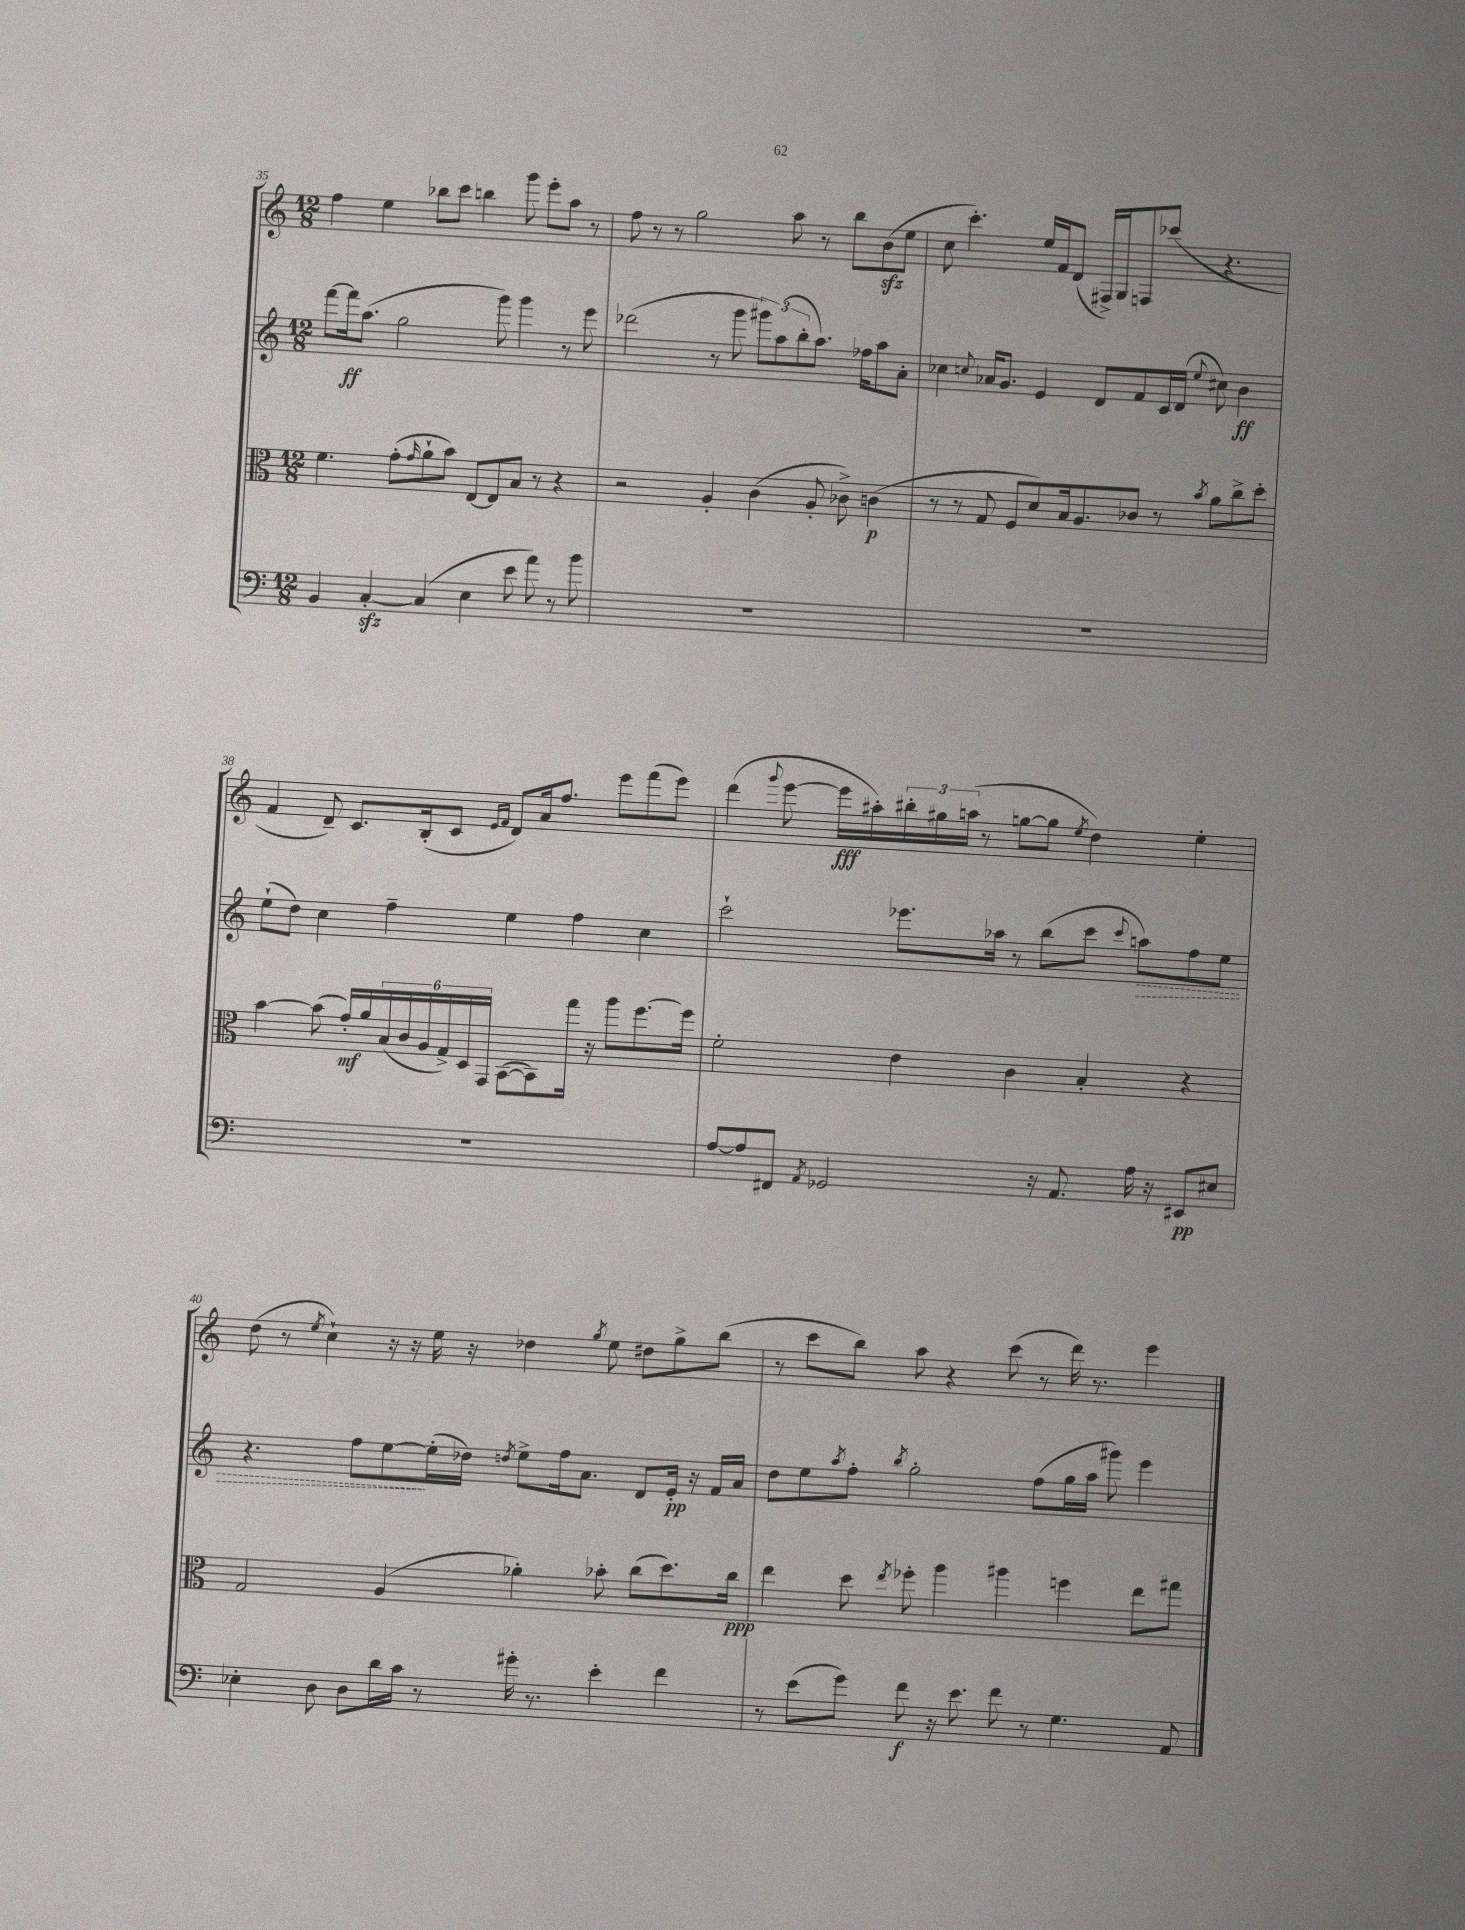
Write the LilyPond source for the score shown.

<<
\new StaffGroup <<
\new Staff = "s0" {
    \clef treble \key c \major \numericTimeSignature \time 12/8
    f''4 e''4 bes''8 c'''8 b''4 g'''8 e'''8-. a''8 r8 |
    f''8 r8 r8 g''2 a''8 r8 b''8 b'8\sfz( e''8 |
    c''8 c'''4.-.) e''16 f'16 d'8( fis16->) g16 f8 ces'''8( r4. |
    f'4 d'8--) c'8. b16-.( c'8 \grace { e'16 f'16 } d'8) a'16 f''8. e'''8 f'''8( e'''8) |
    d'''4( \appoggiatura { g'''8 } e'''8~ e'''16\fff ais''16-.) \tuplet 3/2 { bis''16-. gis''16 a''16( } r8 g''8~ g''8 \acciaccatura { e''8 } d''4) e''4-. |
    d''8( r8 \acciaccatura { e''8 } c''4-!) r16 r16 e''16 r16 des''4 \acciaccatura { g''8 } e''8 dis''8 g''8-> b''8( |
    r8 c'''8 b''8) a''8 r4 c'''8( r8 d'''16) r8. e'''4 \bar "|." |
}
\new Staff = "s1" {
    \clef treble \key c \major \numericTimeSignature \time 12/8
    f'''8~ f'''16\ff a''8.( g''2 g'''8) g'''4 r8 e'''8 |
    des'''2( r8 g'''8 \tuplet 3/2 { gis'''8) a''8( b''8-. } a''8.) fes''16 a''8 a'8-. |
    ces''4 \appoggiatura { c''8 } aes'16 g'8. e'4 d'8 f'8 c'16 d'16( \appoggiatura { e''8 } cis''8) b'4\ff |
    e''8-!( d''8) c''4 f''4-- e''4 f''4 c''4 |
    c'''2-! ees'''8. aes''16 r8 b''8( c'''8 \appoggiatura { c'''8 } \once \override Hairpin.style = #'dashed-line a''8\>) f''8 e''8 |
    r4. f''8 e''8~\! e''16-.( des''16) \acciaccatura { d''8 } e''8-> f''16 a'8. d'8 e'16-.\pp r16 f'16 a'16 |
    d''8 e''8 \acciaccatura { a''8 } f''8-. \acciaccatura { b''8 } g''2-. f''8( g''16 a''16 gis'''8) e'''4 \bar "|." |
}
\new Staff = "s2" {
    \clef alto \key c \major \numericTimeSignature \time 12/8
    f'4. g'8-.( \grace { g'16 } a'8-! b'8) e8~ e8 b8 r8 r4 |
    r2 a4-. c'4( a8-. ces'8->) c'4\p( |
    r8 r8 g8 f8 d'8) b16 a8. ces'8 r8 \acciaccatura { b'8 } a'8 c''8-> d''8-. |
    b'4~ b'8( g'16-.\mf) a'16 \tuplet 6/4 { b16( c'16 a16 g16->) d16 g,16 } b,8~( b,8) g''16 r16 a''8 f''8.~ f''16 |
    f'2-. e'4 c'4 b4-. r4 |
    g2 a4( aes'4-.) bes'8-. c''8( d''8.) c''16\ppp |
    e''4 d''8 \acciaccatura { e''8 } fes''8-. a''4 ais''4 f''4 e''8 gis''8 \bar "|." |
}
\new Staff = "s3" {
    \clef bass \key c \major \numericTimeSignature \time 12/8
    b,4 c4~-.\sfz c4( e4 e'8 a'8) r8 b'8 |
    R1. |
    R1. |
    R1. |
    a8~ a8 fis,8 \acciaccatura { a,8 } ges,2 r16 a,8. a16 r16 eis,8\pp eis8 |
    ees4-. d8 d8 d'16 c'16 r8 gis'16-. r8. e'4-. f'4 |
    r8 e'8( g'8) f'8\f r16 e'8. f'8 r8 g4. a,8 \bar "|." |
}
>>
>>
\layout { \context { \Score currentBarNumber = #35 } }
